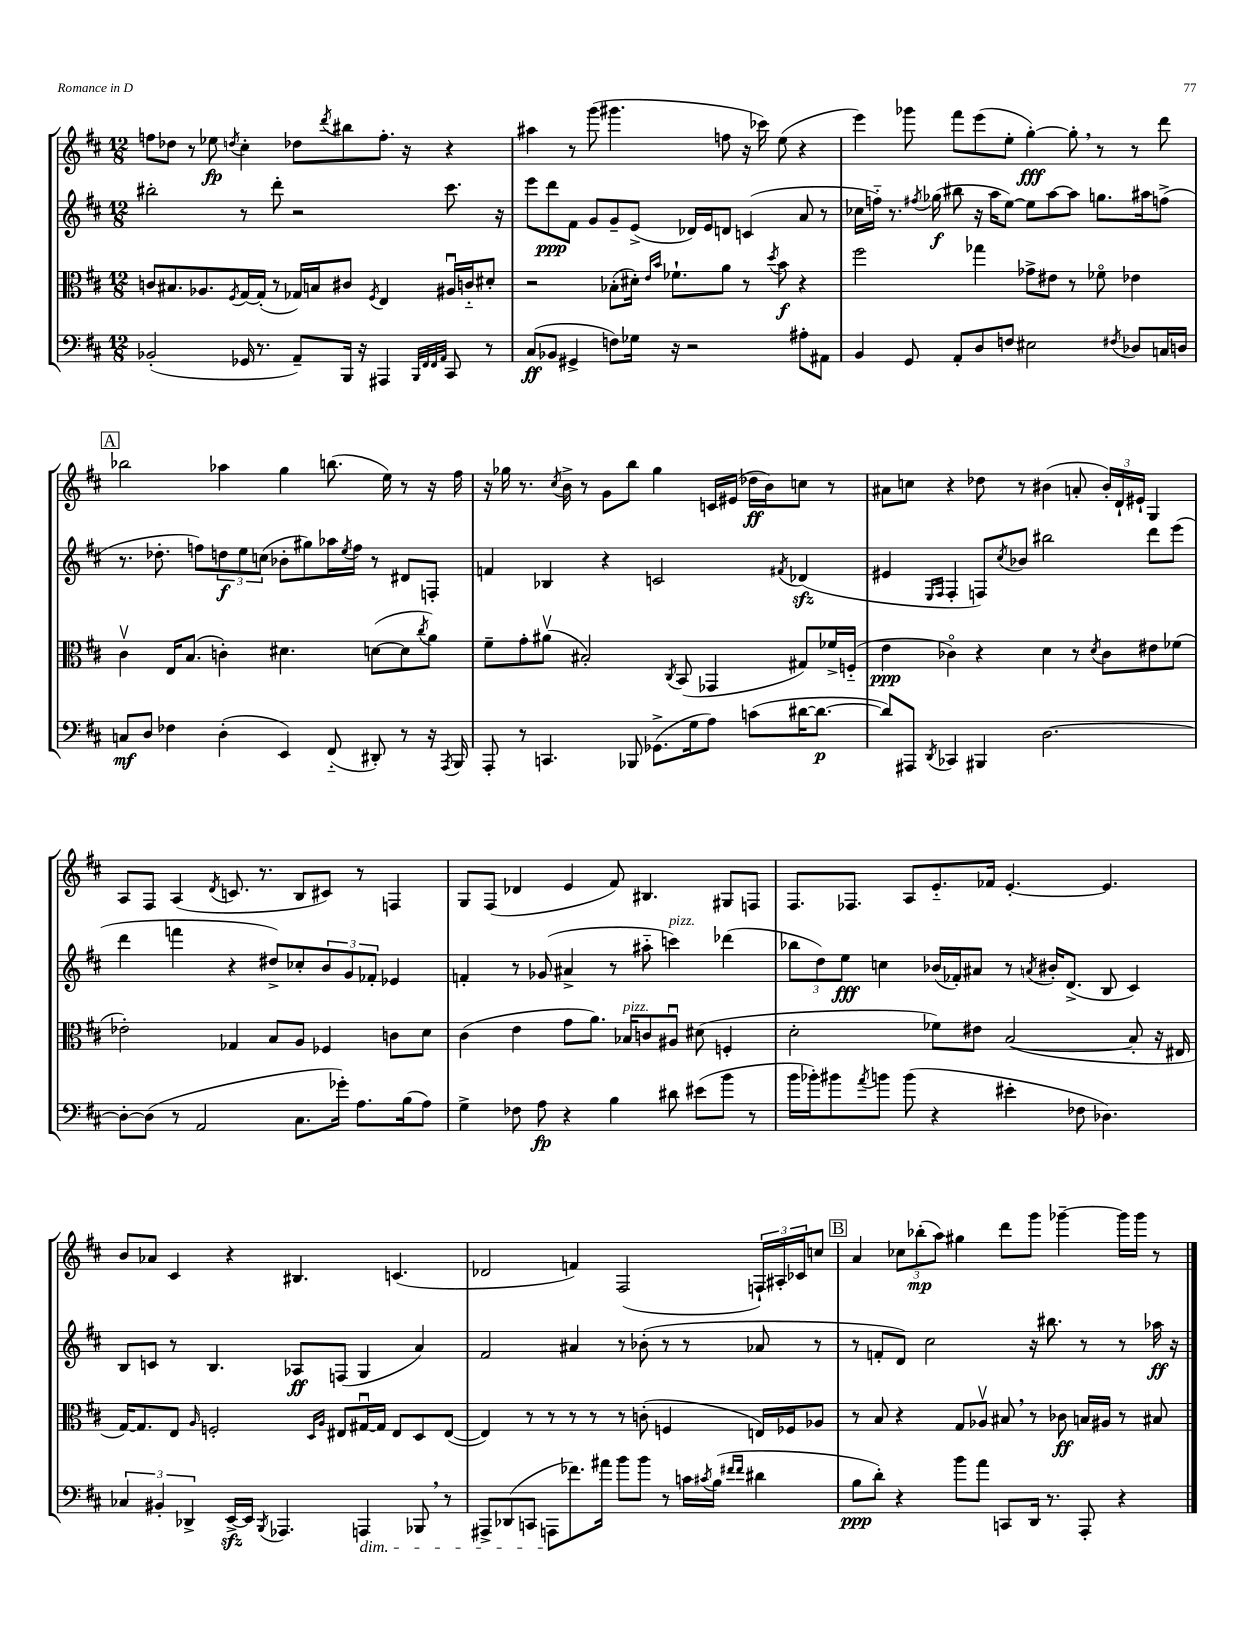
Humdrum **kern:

**kern	**kern	**kern	**kern
*staff4	*staff3	*staff2	*staff1
*clefF4	*clefC3	*clefG2	*clefG2
*k[f#c#]	*k[f#c#]	*k[f#c#]	*k[f#c#]
*M12/8	*M12/8	*M12/8	*M12/8
(2BB-'	8c	2bb#'	8ff
.	8.B#	.	8dd-
.	.	.	8r
.	8.A-	.	.
.	.	.	8ee-
.	8qF#	.	8qdd
16GG-	[16G	8r	4cc#'
8.r	(16G']	.	.
.	8r	8ddd'	.
8AA~)	16G-)	2r	8dd-
.	16B	.	.
.	.	.	8qddd
16BBB	8c#	.	8bb#
16r	.	.	.
.	8qF#	.	.
4AAA#	4E	.	8.ff'
.	.	.	16r
32qqBBB	.	.	.
32qqFF#	.	.	.
32qqFF#	.	.	.
32qqAA	.	.	.
8CC#	16A#u	8.ccc#	4r
.	16c'~	.	.
8r	8d#'	.	.
.	.	16r	.
=	=	=	=
(8C#	2r	8eee	4aa#
8BB-	.	8ddd	.
4GG#^	.	8f#	8r
.	.	8g	(8ggg
8F)	(8B-'	8g~	4.ggg#
16G-	16d#')	(8e^	.
.	16qqe	.	.
.	16qqb	.	.
16r	8.f-`	.	.
2r	.	16d-)	.
.	.	16e	.
.	8a	8d	8ff
.	8r	(4c	16r
.	.	.	16ccc-)
.	8qdd	.	.
.	8b	.	(8ee
8A#'	4r	8a	4r
8AA#	.	8r	.
=	=	=	=
4BB	2ff#	16cc-	4eee)
.	.	16ff'~)	.
.	.	8.r	.
8GG	.	.	8ggg-
.	.	8qff#	.
.	.	(16gg-	.
8AA'	.	8bb#	8fff#
8D	4gg-	16r	(8eee
.	.	16aa	.
8F	.	[8ee)	8ee'
2E#	8g-^	8ee]	[4gg')
.	8e#	[8aa	.
.	8r	8aa]	8gg']
.	8f-o	8.gg	8r
8qF#	.	.	.
8D-	4e-	.	8r
.	.	16aa#	.
16C	.	(8ff^	8ddd
16D	.	.	.
=	=	=	=
8C	4c#v	8.r	2bb-
8D	.	.	.
.	.	8.dd-'	.
4F-	16E	.	.
.	(8.B	.	.
.	.	8ff)	.
(4D'	4c')	12dd	4aa-
.	.	12ee	.
.	.	(12cc	.
4EE)	4.d#	8b-'	4gg
.	.	8gg#)	.
(8FF#'~	.	16aa-	(8.bb
.	.	8qee	.
.	.	16ff	.
8DD#')	([8d	8r	.
.	.	.	16ee)
8r	8d]	8d#	8r
.	8qcc#	.	.
16r	8a)	8F'	16r
8qAAA	.	.	.
16BBB	.	.	16ff#
=	=	=	=
8AAA'	8f#~	4f	16r
.	.	.	16gg-
8r	8g'	.	8.r
4.CC	(8a#v	4B-	.
.	.	.	8qcc#
.	.	.	16b^
.	2B#')	.	8r
.	.	4r	8g
8BBB-	.	.	8bb
(8.GG-^	.	2c	4gg-
.	8qC#	.	.
.	(8BB	.	.
16G	.	.	.
8A)	4GG-	.	16c
.	.	.	(16e#
(8c	.	.	16dd-
.	.	.	16b)
.	.	8qf#	.
[16d#	8G#)	(4d-	8cc
8.d#_	.	.	.
.	16f-^	.	8r
.	(16F'~	.	.
=	=	=	=
8d#])	4e	4e#	8a#
8AAA#	.	.	8cc
.	.	16qqE	.
8qDD	.	16qqF#	.
4CC-	4c-o)	4F#'	4r
4BBB#	4r	8F)	8dd-
.	.	8qcc#	.
.	.	8b-	8r
[2.D	4d	2bb#	(4b#
.	8r	.	8a'
.	8qd	.	.
.	8c-	.	24b#')
.	.	.	24d`
.	.	.	24e#`
.	8e#	8ddd	4G
.	(8f-	(8eee	.
=	=	=	=
8D'_	2e-')	4ddd	8A
(8D]	.	.	8F#
8r	.	4fff	(4A
2AA	.	.	.
.	.	.	8qd
.	4G-	4r	8.c
.	.	.	8.r
.	8B	8dd#^)	.
8.C#	8A	8cc-'	8B
.	4F-	12b	8c#)
16g-')	.	.	.
.	.	12g	.
8.A	.	.	8r
.	.	12f-'	.
.	8c	4e-	4F
(16B	.	.	.
8A)	8d	.	.
=	=	=	=
4G^	(4c#	4f'	8G
.	.	.	(8F#
8F-	4e	8r	4d-
8A	.	(8g-	.
4r	8g	4a#^	4e
.	8.a)	.	.
4B	.	8r	8f#)
.	16B-	.	.
.	8c	8aa#'~	4.B#
8d#	8A#u	4ccc)	.
(8e#	(8d#	.	.
8b	4F'	(4ddd-	8G#
8r	.	.	8F
=	=	=	=
16b	2d'	12bb-	8.F#
16b-')	.	.	.
.	.	12dd)	.
8b#	.	.	.
.	.	12ee	.
.	.	.	8.F-
8qa	.	.	.
8b	.	4cc	.
(8b	.	.	8A
4r	8f-)	(16b-	8.e'~
.	.	16f-')	.
.	8e#	8a#	.
.	.	.	16f-
4e#'	([2B	8r	[4.e'
.	.	8qa	.
.	.	16b#'	.
.	.	(8.d^	.
8F-	.	.	.
4.D-)	.	8B	4.e]
.	8B']	4c#)	.
.	16r	.	.
.	16E#	.	.
=	=	=	=
6C-	[16G)	8B	8b
.	8.G]	.	.
.	.	8c	8a-
6BB#'	.	.	.
.	8E	8r	4c#
6DD-^	.	.	.
.	16qqA	.	.
.	2F'	4.B	.
[16EE^	.	.	4r
16EE]	.	.	.
8qBBB	.	.	.
4.AAA-	.	.	.
.	.	8A-	4.B#
.	16qqD	.	.
.	16qqA	.	.
.	8E#	(8F	.
4AAA	[16G#u	4G	.
.	16G#]	.	.
.	8E#	.	(4.c
8BBB-	8D	4a)	.
8r	([8E#	.	.
=	=	=	=
8AAA#^	4E#])	2f#	2d-
(8DD-	.	.	.
8CC	8r	.	.
8AAA	8r	.	.
8.f-)	8r	4a#	4f)
.	8r	.	.
16a#	.	.	.
8b	8r	8r	(2F#
8b	(8c'	(8b-'	.
8r	4F	8r	.
16c	.	8r	.
8qc#	.	.	.
(16B	.	.	.
16qqf#	.	.	.
16qqf#	.	.	.
4d#	16E)	8a-	24F`)
.	.	.	24A#'
.	16F-	.	.
.	.	.	24c-
.	8A-	8r	8cc
=	=	=	=
8B	8r	8r	4a
8d')	8B	8f'	.
4r	4r	8d)	12cc-
.	.	.	(12bb-'
.	.	2cc#	.
.	.	.	12aa)
8b	8G	.	4gg#
8a	8A-v	.	.
8CC	8B#	.	8ddd
16DD	8r	16r	8ggg
8.r	.	8.bb#	.
.	8c-	.	[4ggg-~
8AAA'	16B	8r	.
.	16A#	.	.
4r	8r	8r	16ggg-]
.	.	.	16ggg-
.	8B#	16aa-	8r
.	.	16r	.
==	==	==	==
*-	*-	*-	*-
